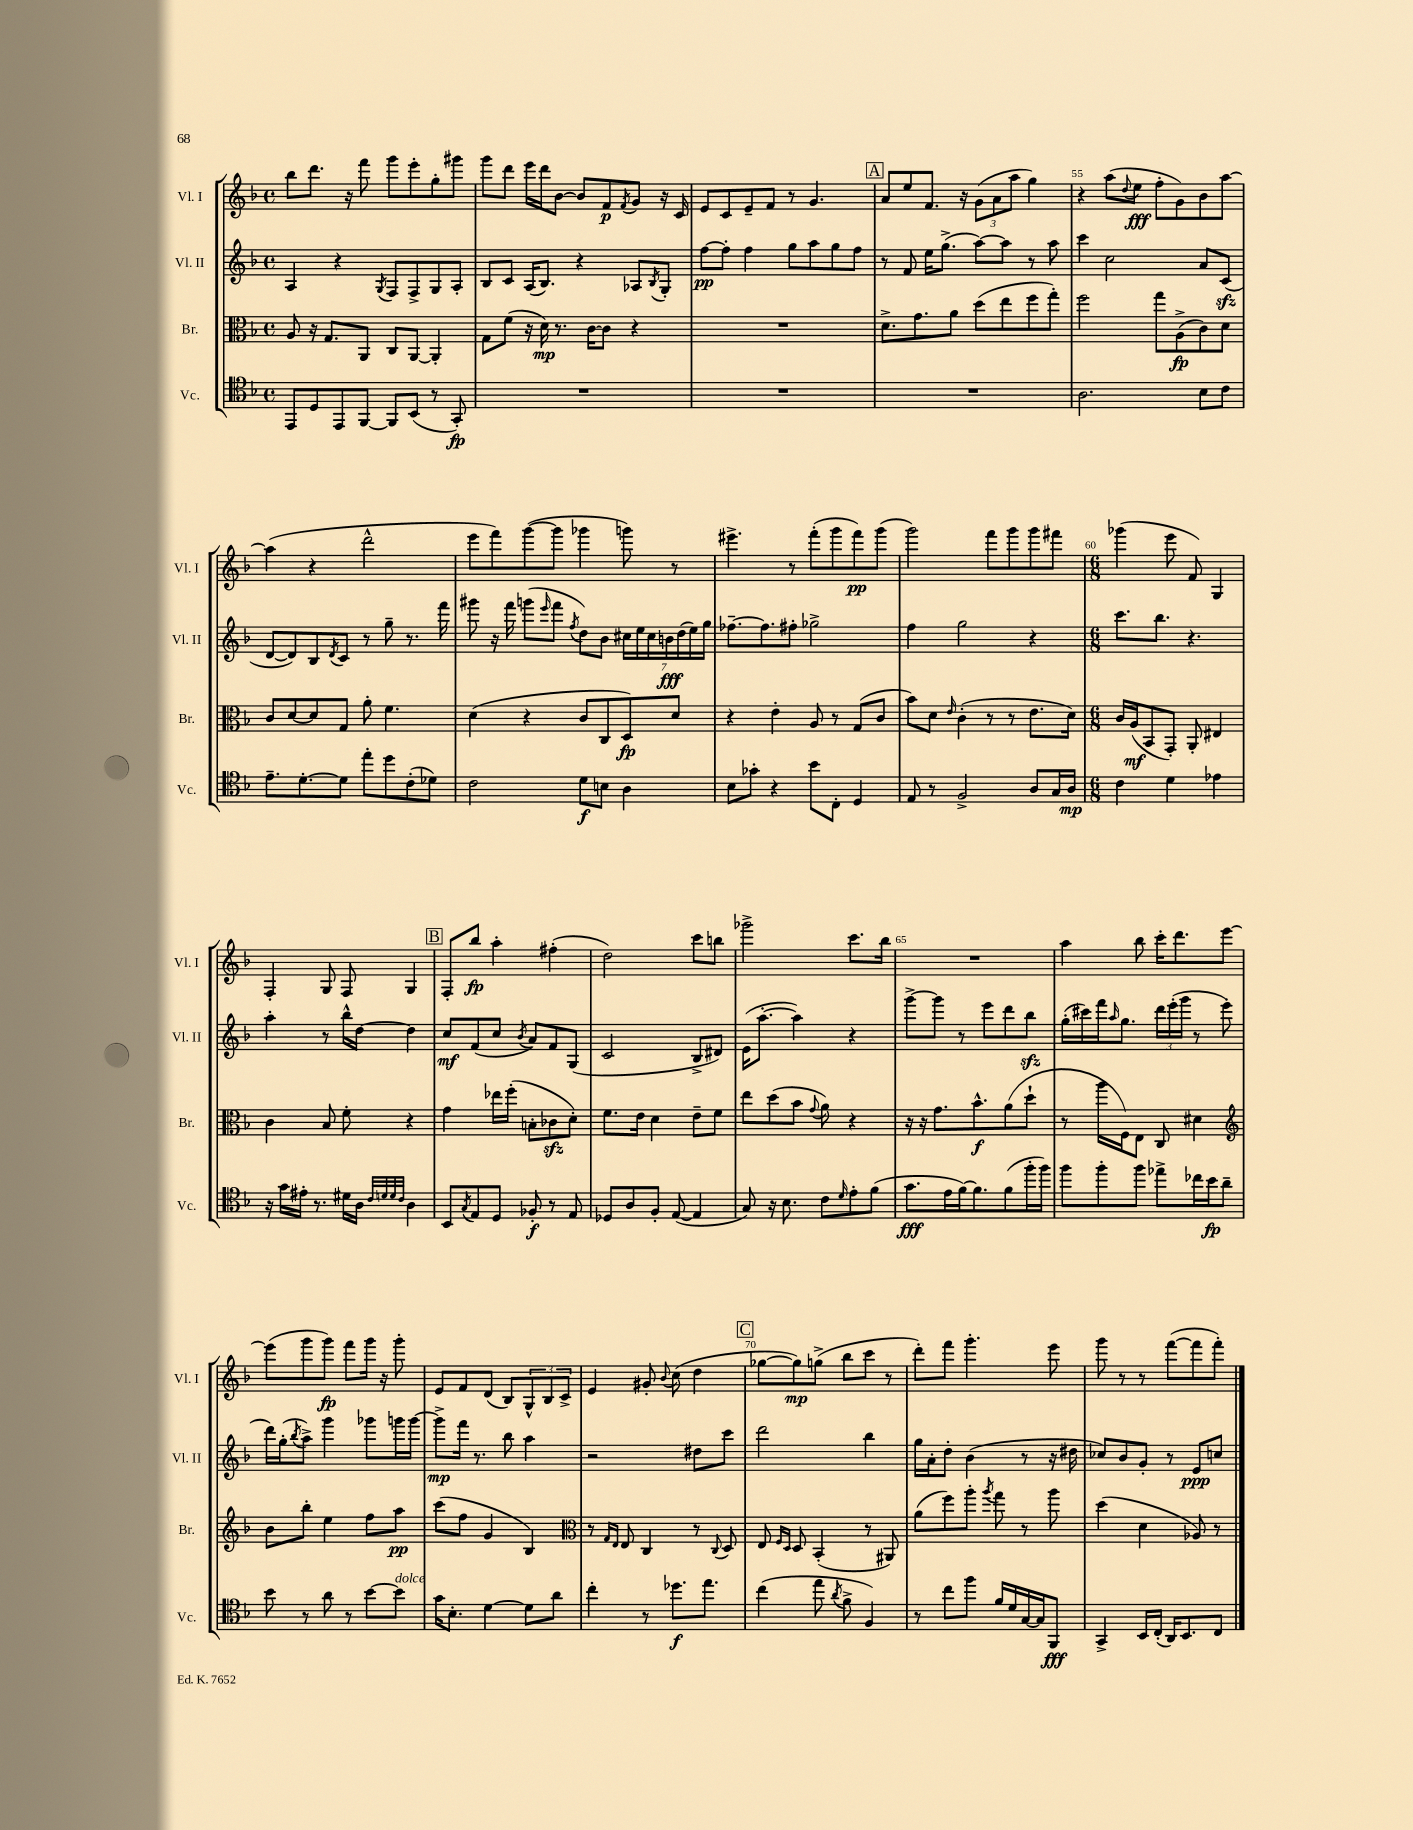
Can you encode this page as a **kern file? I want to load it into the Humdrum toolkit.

**kern	**dynam	**kern	**dynam	**kern	**dynam	**kern	**dynam
*part4	*part4	*part3	*part3	*part2	*part2	*part1	*part1
*staff4	*staff4	*staff3	*staff3	*staff2	*staff2	*staff1	*staff1
*I"Vc.	*	*I"Br.	*	*I"Vl. II	*	*I"Vl. I	*
*I'Vc.	*	*I'Br.	*	*I'Vl. II	*	*I'Vl. I	*
*clefC4	*	*clefC3	*	*clefG2	*	*clefG2	*
*k[b-]	*	*k[b-]	*	*k[b-]	*	*k[b-]	*
*M4/4	*	*M4/4	*	*M4/4	*	*M4/4	*
*met(c)	*	*met(c)	*	*met(c)	*	*met(c)	*
=51	=51	=51	=51	=51	=51	=51	=51
8EE/L	.	8A/	.	4A/	.	8bb-\L	.
8D/	.	16r	.	.	.	8.ddd\J	.
.	.	8.G/L	.	.	.	.	.
8EE/	.	.	.	4r	.	.	.
.	.	.	.	.	.	16r	.
[8FF/J	.	8AA/J	.	.	.	8fff\	.
.	.	.	.	8qG/	.	.	.
8FF/L]	.	8C/L	.	8F/L	.	8ggg\L	.
(8BB-/J	.	[8AA/J	.	8F^/	.	8eee'\	.
8r	.	4AA'/]	.	8G/	.	8gg'\	.
8GG'/)	fp	.	.	8A'/J	.	8ggg#X\J	.
=52	=52	=52	=52	=52	=52	=52	=52
1r	.	8G\L	.	8B-/L	.	8ggg\L	.
.	.	(8f\J	.	8c/J	.	8ddd\J	.
.	.	16r	.	(16A/KL	.	16eee\LL	.
.	.	16d\)	mp	8.B-/J)	.	16ddd\J	.
.	.	8.r	.	.	.	[8b-\J	.
.	.	.	.	4r	.	8b-/L]	.
.	.	[16c\KL	.	.	.	.	.
.	.	8c\J]	.	.	.	8f/	p
.	.	.	.	.	.	8qf/	.
.	.	4r	.	8A-X/L	.	8g/J	.
.	.	.	.	8qB-/	.	.	.
.	.	.	.	8G'/J	.	16r	.
.	.	.	.	.	.	16c/	.
=53	=53	=53	=53	=53	=53	=53	=53
1r	.	1r	.	[8ff\L	pp	8e/L	.
.	.	.	.	8ff'\J]	.	8c/	.
.	.	.	.	4ff\	.	8e~/	.
.	.	.	.	.	.	8f/J	.
.	.	.	.	8gg\L	.	8r	.
.	.	.	.	8aa\	.	4.g/	.
.	.	.	.	8gg\	.	.	.
.	.	.	.	8ff\J	.	.	.
!!LO:REH:place=s1:t=A
=54	=54	=54	=54	=54	=54	=54	=54
1r	.	8.d^\L	.	8r	.	8a/L	.
.	.	.	.	8f/	.	8ee/	.
.	.	8.g\	.	.	.	.	.
.	.	.	.	16ee\KL	.	8.f/J	.
.	.	.	.	(8.gg^\J	.	.	.
.	.	8a\J	.	.	.	.	.
.	.	.	.	.	.	16r	.
.	.	(8dd\L	.	[8aa\L)	.	(12g\L	.
.	.	.	.	.	.	12a\	.
.	.	8ee\	.	8aa\J]	.	.	.
.	.	.	.	.	.	12aa\J	.
.	.	8ff\	.	8r	.	4gg\)	.
.	.	8gg'\J)	.	8aa\	.	.	.
=55	=55	=55	=55	=55	=55	=55	=55
2.A\	.	2ff\	.	4ccc\	.	4r	.
.	.	.	.	2cc\	.	(8aa\L	.
.	.	.	.	.	.	8qqdd/	.
.	.	.	.	.	.	8ee\J	fff
.	.	8gg\L	.	.	.	8ff'\L	.
.	.	(8A^\	fp	.	.	8g\)	.
8B-\L	.	8c\)	.	8a/L	.	8b-\	.
8c\J	.	8d\J	.	(8czz/J	.	[8aa\J	.
!!LO:LB:g=z
=56	=56	=56	=56	=56	=56	=56	=56
8.e~\L	.	8c/L	.	[8d/L	.	(4aa\]	.
.	.	[8d/	.	8d/])	.	.	.
[8.d'\	.	.	.	.	.	.	.
.	.	8d/]	.	8B-/	.	4r	.
.	.	.	.	8qd/	.	.	.
8d\J]	.	8G/J	.	8c/J	.	.	.
8ee'\L	.	8a'\	.	8r	.	2ddd^^\	.
8dd\	.	4.f\	.	8gg~\	.	.	.
(8c'\	.	.	.	8.r	.	.	.
8d-X\J)	.	.	.	.	.	.	.
.	.	.	.	16fff\	.	.	.
=57	=57	=57	=57	=57	=57	=57	=57
2c\	.	(4d\	.	8ggg#X\	.	8eee\L	.
.	.	.	.	16r	.	8fff\)	.
.	.	.	.	16fff\	.	.	.
.	.	4r	.	(8gggn\L	.	([8ggg\	.
.	.	.	.	16qqeee/	.	.	.
.	.	.	.	8fff\J	.	8ggg\J]	.
.	.	.	.	8qff/	.	.	.
8d\L	f	8c/L	.	8dd\L)	.	4ggg-X\	.
8Bn\J	.	8C/	.	8b-\J	.	.	.
4A\	.	8D/)	fp	28cc#X\LL	.	8gggn\)	.
.	.	.	.	28ee\	.	.	.
.	.	.	.	28cc#\	.	.	.
.	.	.	.	28bn\	fff	.	.
.	.	8d/J	.	.	.	8r	.
.	.	.	.	(28dd\	.	.	.
.	.	.	.	28ee\)	.	.	.
.	.	.	.	28gg\JJ	.	.	.
=58	=58	=58	=58	=58	=58	=58	=58
8B-\L	.	4r	.	[8.ff-X~\L	.	4.eee#X^\	.
8g-X'\J	.	.	.	.	.	.	.
.	.	.	.	8.ff-\]	.	.	.
4r	.	4e'\	.	.	.	.	.
.	.	.	.	8ff#X'\J	.	8r	.
8b-\L	.	8A/	.	2gg-X^\	.	(8fff'\L	.
8C'\J	.	8r	.	.	.	8ggg\	.
4D/	.	(8G/L	.	.	.	8fff\)	pp
.	.	8c/J	.	.	.	(8ggg\J	.
=59	=59	=59	=59	=59	=59	=59	=59
8E/	.	8b-\L)	.	4ff\	.	2ggg\)	.
8r	.	8d\J	.	.	.	.	.
.	.	16qqe/	.	.	.	.	.
2F^/	.	(4c'\	.	2gg\	.	.	.
.	.	8r	.	.	.	8fff\L	.
.	.	8r	.	.	.	8ggg\	.
8A/L	.	8.e\L	.	4r	.	8ggg\	.
16G/L	.	.	.	.	.	8fff#X\J	.
16A/JJ	mp	16d\Jk)	.	.	.	.	.
=60	=60	=60	=60	=60	=60	=60	=60
*M6/8	*	*M6/8	*	*M6/8	*	*M6/8	*
4c\	.	16c/LL	.	8.ccc\L	.	(4ggg-X\	.
.	.	(16A/J	mf	.	.	.	.
.	.	8BB-/	.	.	.	.	.
.	.	.	.	8.bb-\J	.	.	.
4d\	.	8GG'/J)	.	.	.	8eee\	.
.	.	8AA'/	.	4.r	.	8f/)	.
4e-X\	.	4E#X/	.	.	.	4G/	.
!!LO:LB:g=z
=61	=61	=61	=61	=61	=61	=61	=61
16r	.	4c\	.	4aa'\	.	4F'/	.
16g\LL	.	.	.	.	.	.	.
16e#X'\JJ	.	.	.	.	.	.	.
8.r	.	.	.	.	.	.	.
.	.	8B-/	.	8r	.	8G/	.
16d#X\LL	.	8f'\	.	16bb-^^\LL	.	8F/	.
16A\JJ	.	.	.	[16dd\JJ	.	.	.
32qqc/LLL	.	.	.	.	.	.	.
32qqdn/	.	.	.	.	.	.	.
32qqd/	.	.	.	.	.	.	.
32qqc/JJJ	.	.	.	.	.	.	.
4A\	.	4r	.	4dd\]	.	4G/	.
!!LO:REH:place=s1:t=B
=62	=62	=62	=62	=62	=62	=62	=62
8BB-/L	.	4g\	.	8cc/L	mf	8F'/L	.
8qG/	.	.	.	.	.	.	.
8E/	.	.	.	(8f/	.	8bb-/J	fp
8D/J	.	16ee-X\LL	.	8cc/J	.	4aa'\	.
.	.	(16ff'\JJ	.	.	.	.	.
.	.	.	.	8qb-/	.	.	.
8F-X'/	f	8Bn'\L	.	8a/L)	.	.	.
8r	.	8c-Xzz\	.	8f/	.	(4ff#X'\	.
8E/	.	8d'\J)	.	(8G/J	.	.	.
=63	=63	=63	=63	=63	=63	=63	=63
8D-X/L	.	8.f\L	.	2c/	.	2dd\)	.
8A/	.	.	.	.	.	.	.
.	.	16e\Jk	.	.	.	.	.
8F'/J	.	4d\	.	.	.	.	.
([8E/	.	.	.	.	.	.	.
4E/]	.	8e~\L	.	8B-^/L	.	8ccc\L	.
.	.	8f\J	.	8d#X/J)	.	8bbn\J	.
=64	=64	=64	=64	=64	=64	=64	=64
8G/)	.	8ee\L	.	(16e\KL	.	2ggg-X^\	.
.	.	.	.	[8.aa'\J	.	.	.
16r	.	(8dd\	.	.	.	.	.
8.B-\	.	.	.	.	.	.	.
.	.	8b-\J	.	4aa\])	.	.	.
.	.	8qqg/	.	.	.	.	.
8c\L	.	8a\)	.	.	.	.	.
16qqd/	.	.	.	.	.	.	.
8e'\	.	4r	.	4r	.	8.ccc\L	.
(8f\J	.	.	.	.	.	.	.
.	.	.	.	.	.	16bb-\Jk	.
=65	=65	=65	=65	=65	=65	=65	=65
8.g\L	fff	16r	.	[8ggg^\L	.	2.r	.
.	.	16r	.	.	.	.	.
.	.	8.g\L	.	8ggg\J]	.	.	.
16e\L	.	.	.	.	.	.	.
[16f\J)	.	.	.	8r	.	.	.
8.f\]	.	8.b-^^\	f	.	.	.	.
.	.	.	.	8eee\L	.	.	.
(8f\	.	(8a\	.	8ddd\	.	.	.
16ff'\L	.	8dd`\J	.	8bb-zz\J	.	.	.
16ff\JJ)	.	.	.	.	.	.	.
=66	=66	=66	=66	=66	=66	=66	=66
8ff\L	.	8r	.	(16gg'\LL	.	4aa\	.
.	.	.	.	16ccc#X\)	.	.	.
8ff'\	.	16aa\LL	.	16fff\J	.	.	.
.	.	.	.	16qqaa/	.	.	.
.	.	16F\J)	.	8.gg\J	.	.	.
8ff\J	.	8E\J	.	.	.	8bb-\	.
8ee-X^\L	.	8C/	.	24ddd\LL	.	16ccc'\KL	.
.	.	.	.	(24eee'\	.	.	.
.	.	.	.	.	.	8.ddd\	.
.	.	.	.	24ggg\JJ	.	.	.
16cc-X\L	.	4d#X\	.	8r	.	.	.
16b-\J	fp	.	.	.	.	.	.
8a~\J	.	.	.	8eee'\	.	[8eee\J	.
!!LO:LB:g=z
=67	=67	=67	=67	=67	=67	=67	=67
*	*	*clefG2	*	*	*	*	*
8b-\	.	8b-\L	.	16ddd\LL)	.	(8eee\L]	.
.	.	.	.	(16gg'\J	.	.	.
.	.	.	.	8qbb-/	.	.	.
8r	.	8bb-'\J	.	8aa^\J)	.	8ggg\	.
8a\	.	4ee\	.	4ggg\	.	8ggg\J)	fp
8r	.	.	.	.	.	8fff\L	.
[8b-\L	.	8ff\L	.	8ggg-X\L	.	16ggg\Jk	.
.	.	.	.	.	.	16r	.
!LO:TX:a:i:t=dolce	!	!	!	!	!	!	!
8b-\J]	.	8aa\J	pp	16gggn\L	.	8ggg'\	.
.	.	.	.	[16ggg\JJ	.	.	.
=68	=68	=68	=68	=68	=68	=68	=68
16g\KL	.	(8ccc\L	.	8ggg^\L]	mp	8e/L	.
8.B-'\J	.	.	.	.	.	.	.
.	.	8ff\J	.	16fff\Jk	.	8f/	.
.	.	.	.	8.r	.	.	.
[4d\	.	4g/	.	.	.	(8d/J	.
.	.	.	.	8bb-\	.	8B-/L)	.
8d\L]	.	4B-/)	.	4aa\	.	12G^^/	.
.	.	.	.	.	.	12B-/	.
8a\J	.	.	.	.	.	.	.
.	.	.	.	.	.	12c^/J	.
=69	=69	=69	=69	=69	=69	=69	=69
*	*	*clefC3	*	*	*	*	*
4cc'\	.	8r	.	2r	.	4e/	.
.	.	16qqG/LL	.	.	.	.	.
.	.	16qqE/JJ	.	.	.	.	.
.	.	8E/	.	.	.	.	.
8r	.	4C/	.	.	.	8g#X'/	.
.	.	.	.	.	.	8qqb-/	.
8.dd-X\L	f	.	.	.	.	(8cc\	.
.	.	8r	.	8dd#X\L	.	4dd\	.
8.ee\J	.	.	.	.	.	.	.
.	.	8qqC/	.	.	.	.	.
.	.	8D/	.	8ccc\J	.	.	.
!!LO:REH:place=s1:t=C
=70	=70	=70	=70	=70	=70	=70	=70
(4cc\	.	8E/	.	2ddd\	.	[8gg-X\L	.
.	.	16qqF/LL	.	.	.	.	.
.	.	16qqD/JJ	.	.	.	.	.
.	.	8D/	.	.	.	8gg-\])	mp
8ee\	.	(4BB-'/	.	.	.	(8ggn^\J	.
8qa/	.	.	.	.	.	.	.
8f^\	.	.	.	.	.	8bb-\L	.
4F/)	.	8r	.	4bb-\	.	8ccc\J	.
.	.	8AA#X/)	.	.	.	8r	.
=71	=71	=71	=71	=71	=71	=71	=71
8r	.	(8a\L	.	16gg\LL	.	8ddd'\L)	.
.	.	.	.	16a'\J	.	.	.
8cc\L	.	8ff\)	.	8dd'\J	.	8fff\J	.
8ff\J	.	8aa'\J	.	(4b-\	.	4.ggg'\	.
.	.	8qaa/	.	.	.	.	.
16f/LL	.	8gg\	.	.	.	.	.
16d/	.	.	.	.	.	.	.
[16G/	.	8r	.	8r	.	.	.
16G/J]	.	.	.	.	.	.	.
8FF/J	fff	8aa\	.	16r	.	8eee\	.
.	.	.	.	16dd#X\	.	.	.
=72	=72	=72	=72	=72	=72	=72	=72
4GG^/	.	(4dd\	.	8cc-X/L)	.	8ggg\	.
.	.	.	.	8b-/	.	8r	.
16BB-/LL	.	4d\	.	8g'/J	.	8r	.
(16C'/JJ	.	.	.	.	.	.	.
16AA/KL)	.	.	.	8r	.	([8fff\L	.
8.BB-/	.	.	.	.	.	.	.
.	.	8A-X/)	.	8e/L	ppp	8fff\]	.
8C/J	.	8r	.	8ccn/J	.	8fff'\J)	.
==	==	==	==	==	==	==	==
*-	*-	*-	*-	*-	*-	*-	*-
